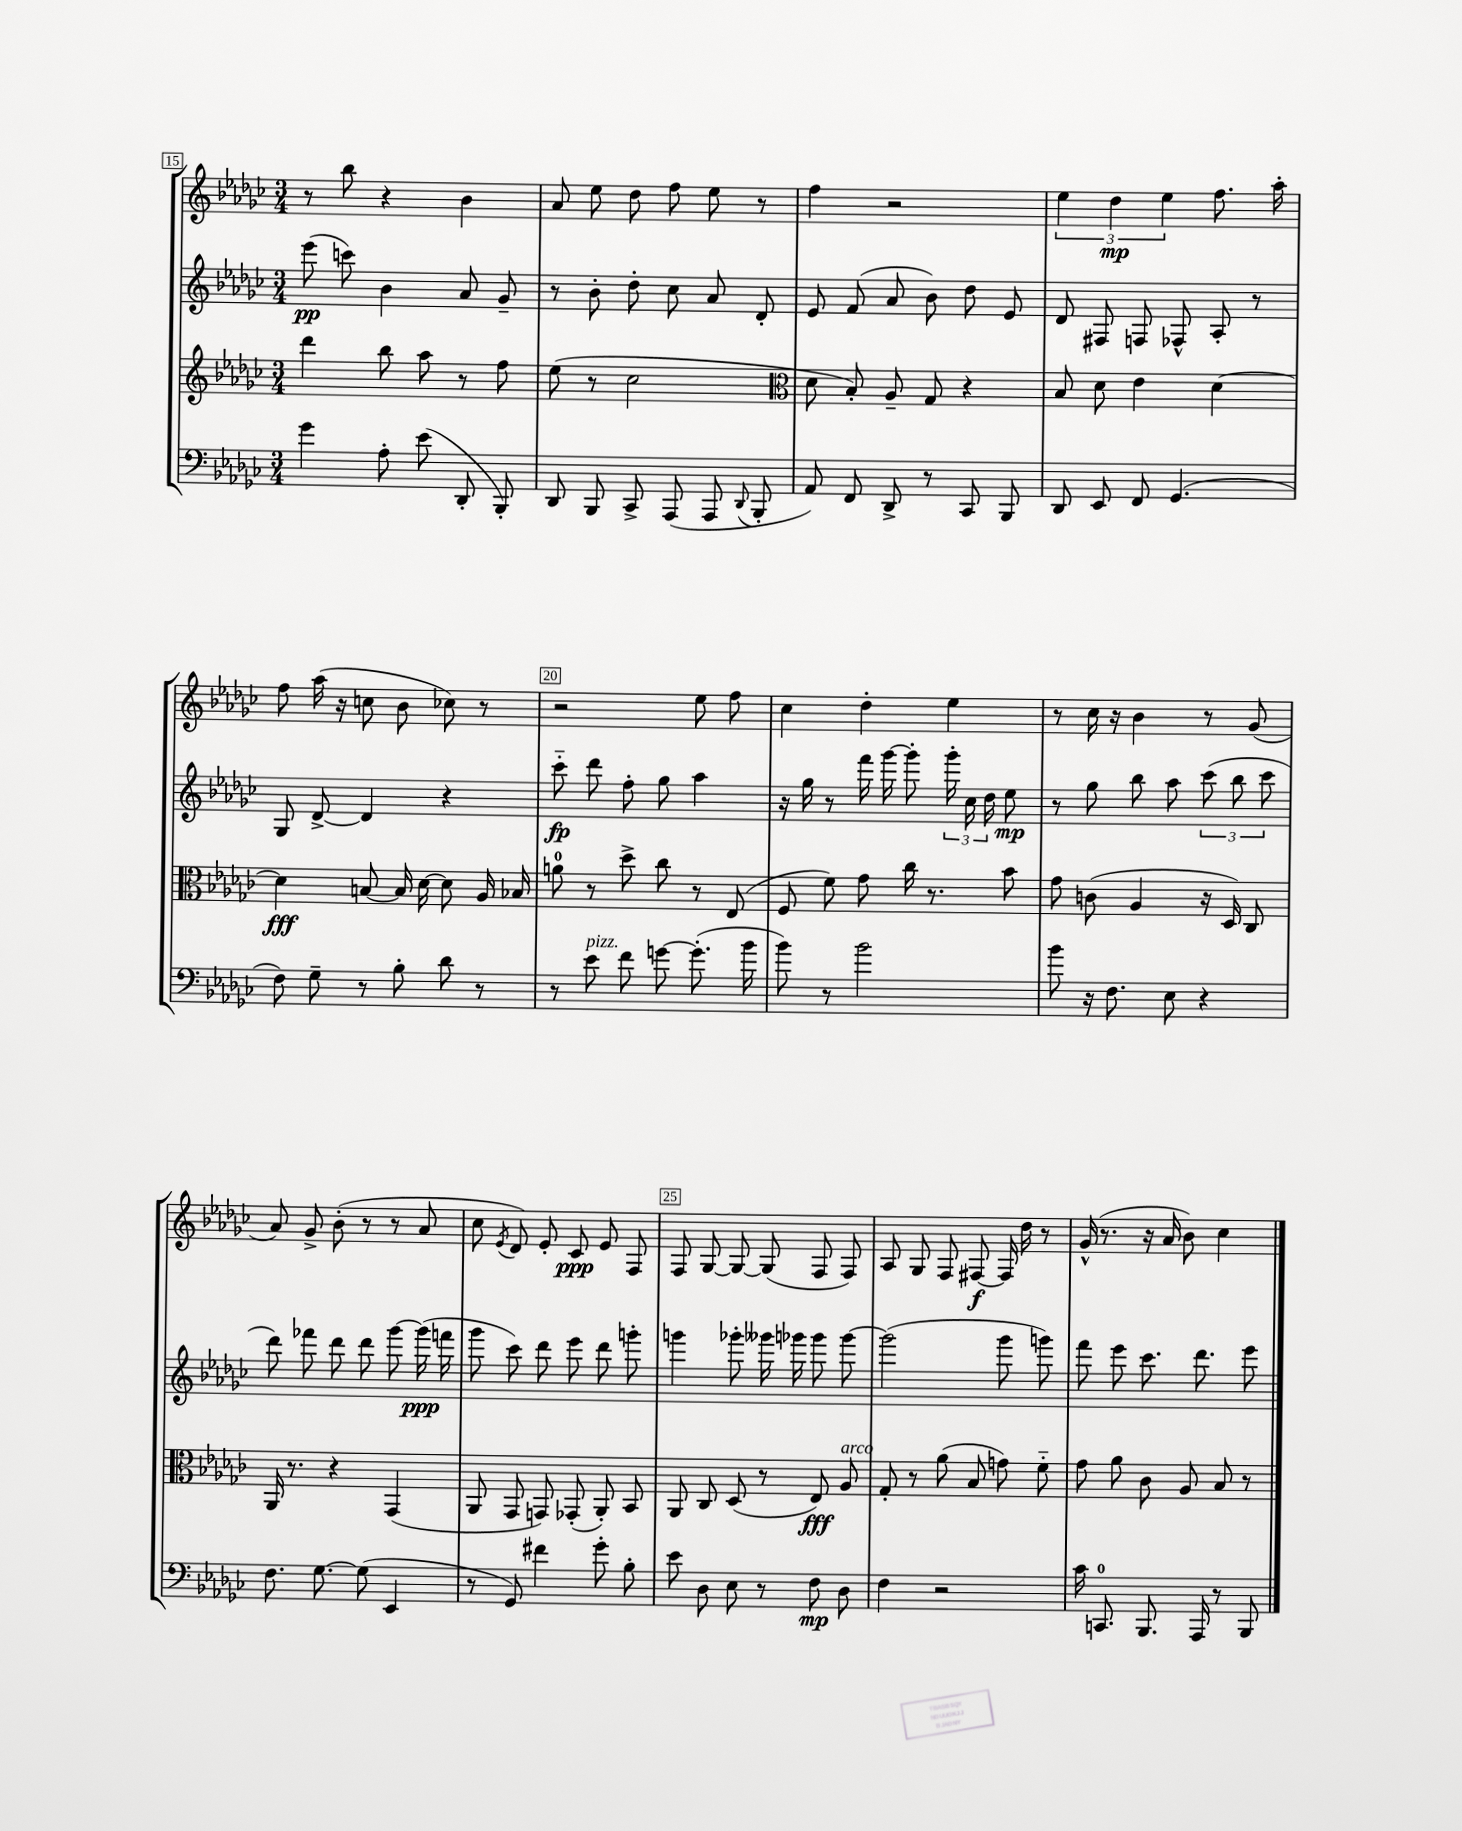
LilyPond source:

<<
\new StaffGroup <<
\new Staff = "s0" {
    \clef treble \key ges \major \numericTimeSignature \time 3/4
    \autoBeamOff r8 bes''8 r4 bes'4 |
    aes'8 ees''8 des''8 f''8 ees''8 r8 |
    f''4 r2 |
    \tuplet 3/2 { ees''4 des''4\mp ees''4 } f''8. aes''16-. |
    f''8 aes''16( r16 c''8 bes'8 ces''8) r8 |
    r2 ees''8 f''8 |
    ces''4 des''4-. ees''4 |
    r8 ces''16 r16 bes'4 r8 ges'8( |
    aes'8) ges'8-> bes'8-.( r8 r8 aes'8 |
    ces''8 \acciaccatura { ees'8 } des'8) ees'8-. ces'8\ppp ees'8 f8 |
    f8 ges8~ ges8~ ges8( f8 f8) |
    aes8 ges8 f8 fis8~\f fis16 des''16 r8 |
    ges'16-^( r8. r16 aes'16 bes'8) ces''4 \bar "|." |
}
\new Staff = "s1" {
    \clef treble \key ges \major \numericTimeSignature \time 3/4
    \autoBeamOff ees'''8\pp( c'''8) bes'4 aes'8 ges'8-- |
    r8 bes'8-. des''8-. ces''8 aes'8 des'8-. |
    ees'8 f'8( aes'8 bes'8) des''8 ees'8 |
    des'8 fis8 f8 fes8-^ aes8-. r8 |
    ges8 des'8~-> des'4 r4 |
    ces'''8-_\fp des'''8 f''8-. ges''8 aes''4 |
    r16 ges''16 r8 f'''16 ges'''16~ ges'''8-. \tuplet 3/2 { ges'''16-. ces''16 des''16 } ees''8\mp |
    r8 ges''8 bes''8 aes''8 \tuplet 3/2 { ces'''8( bes''8 ces'''8 } |
    des'''8) fes'''8 des'''8 des'''8 ges'''8~ ges'''16\ppp( f'''16 |
    ges'''8 ces'''8) des'''8 ees'''8 des'''8 g'''8-. |
    g'''4 ges'''8-. geses'''16 ges'''16 ges'''8 ges'''8~ |
    ges'''2( ges'''8 g'''8) |
    f'''8 ees'''8 ces'''8. des'''8. ees'''8 \bar "|." |
}
\new Staff = "s2" {
    \clef treble \key ges \major \numericTimeSignature \time 3/4
    \autoBeamOff des'''4 bes''8 aes''8 r8 f''8 |
    ees''8( r8 ces''2 |
    \clef alto des'8 bes8-.) aes8-- ges8 r4 |
    bes8 des'8 ees'4 des'4~ |
    des'4\fff b8~ b16 des'16~ des'8 aes16 bes16 |
    a'8-0 r8 des''8-> ces''8 r8 ees8( |
    f8 f'8) ges'8 ces''16 r8. bes'8 |
    ges'8 c'8( aes4 r16 des16) ces8 |
    aes,16 r8. r4 ges,4( |
    aes,8 ges,8 g,8) ges,8-.( aes,8-.) bes,8 |
    aes,8 ces8 des8( r8 ees8\fff) aes8^\markup { \italic "arco" } |
    ges8-. r8 aes'8( bes8 g'8) f'8-_ |
    ges'8 aes'8 ces'8 aes8 bes8 r8 \bar "|." |
}
\new Staff = "s3" {
    \clef bass \key ges \major \numericTimeSignature \time 3/4
    \autoBeamOff ges'4 aes8-. ees'8( des,8-. bes,,8-.) |
    des,8 bes,,8 ces,8-> aes,,8( aes,,8 \appoggiatura { des,8 } bes,,8-. |
    aes,8) f,8 des,8-> r8 ces,8 bes,,8 |
    des,8 ees,8 f,8 ges,4.( |
    f8) ges8-- r8 bes8-. des'8 r8 |
    r8 ees'8^\markup { \italic "pizz." } f'8 g'8~ g'8.-.( bes'16 |
    bes'8) r8 bes'2 |
    bes'8 r16 f8. ees8 r4 |
    f8. ges8.~ ges8( ees,4 |
    r8 ges,8) fis'4 ges'8-. bes8-. |
    ees'8 des8 ees8 r8 f8\mp des8 |
    f4 r2 |
    ces'16 c,8.-0 bes,,8. aes,,16 r8 bes,,8 \bar "|." |
}
>>
>>
\layout { \context { \Score currentBarNumber = #15 \override BarNumber.break-visibility = ##(#f #t #t) barNumberVisibility = #(every-nth-bar-number-visible 5) \override BarNumber.stencil = #(make-stencil-boxer 0.1 0.3 ly:text-interface::print) } }
